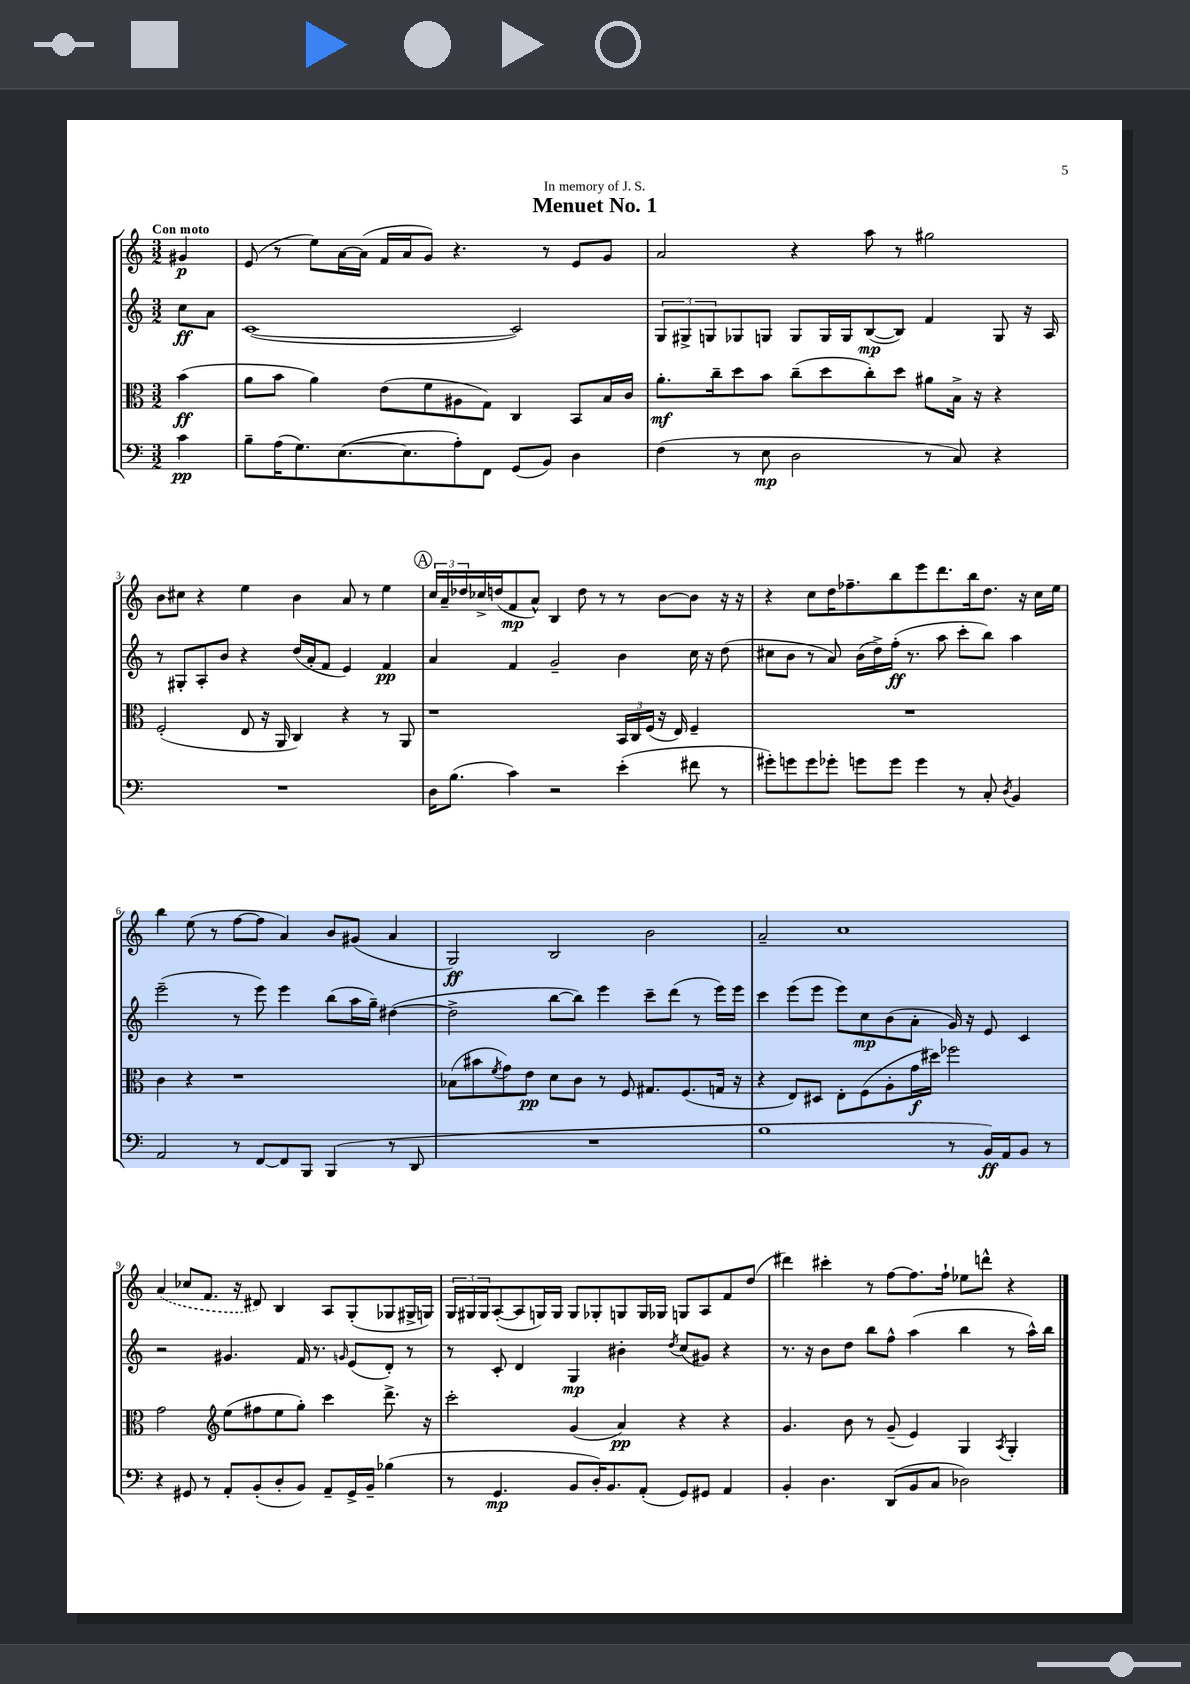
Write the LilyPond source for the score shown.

\header { title = "Menuet No. 1" dedication = "In memory of J. S." }
<<
\new StaffGroup <<
\new Staff = "s0" {
    \clef treble \key c \major \numericTimeSignature \time 3/2 \partial 4 \tempo "Con moto"
    gis'4\p |
    e'8( r8 e''8) a'16~ a'16( f'16 a'16 g'8) r4. r8 e'8 g'8 |
    a'2 r4 a''8 r8 gis''2 |
    b'8 cis''8 r4 e''4 b'4 a'8 r8 e''4 |
    \mark \markup { \circle "A" } \tuplet 3/2 { c''16 a'16-- des''16 } ces''16-> d''16( f'8\mp a'8-^) b4 d''8 r8 r8 b'8~ b'8 r16 r16 |
    r4 c''8 d''16 fes''8.-- b''8 e'''8 d'''8. b''16 d''8. r16 c''16 e''16 |
    b''4 e''8( r8 f''8~ f''8 a'4) b'8 gis'8( a'4 |
    g2\ff) b2 b'2 |
    a'2-- c''1 |
    \once \slurDashed a'4( ces''8 f'8. r16 dis'8) b4 a8 g8-.( ges8 gis16-> g16) |
    \tuplet 3/2 { g16 gis16 gis16 } a8~-.( a8 g16) g16 g8 ges8-. g8 g16 ges16 g8 a8 f'8 d''8( |
    dis'''4) cis'''4-. r8 f''8~ f''8. f''16-! ees''8 d'''8-^ r4 \bar "|." |
}
\new Staff = "s1" {
    \clef treble \key c \major \numericTimeSignature \time 3/2 \partial 4
    c''8\ff a'8 |
    c'1~( c'2) |
    \tuplet 3/2 { g8 gis8-> g8 } ges8 g8 g8 g16 g16 b8~\mp( b8) f'4 g8 r16 a16 |
    r8 gis8-. a8-. b'8 r4 d''16( a'16-. f'8 e'4) f'4\pp |
    \mark \markup { \circle "A" } a'4 f'4 g'2-- b'4 c''16 r16 d''8( |
    cis''8 b'8 r8 a'8) b'16( d''16->) f''16-.\ff( r8. a''8 c'''8-. b''8) a''4 |
    e'''2--( r8 e'''8) e'''4 b''8( a''16 g''16--) dis''4~( |
    dis''2-> b''8~ b''8) e'''4 c'''8-- d'''8( r8 e'''16) e'''16 |
    c'''4 e'''8( e'''8 e'''8) c''8\mp b'8( a'8-. g'16) r16 e'8 c'4 |
    r2 gis'4. f'16 r8. \grace { g'16 } e'8( d'8-.) r8 |
    r8 c'8-. d'4 g4\mp bis'4-. \acciaccatura { d''8 } c''8( gis'8) r4 |
    r8. r16 b'8 d''8 b''8 f''8-^ a''4( b''4 r8 a''16-^) b''16 \bar "|." |
}
\new Staff = "s2" {
    \clef alto \key c \major \numericTimeSignature \time 3/2 \partial 4
    b'4\ff( |
    a'8 b'8 a'4) e'8( f'8 ais8 g8) c4 b,8 b16 c'16 |
    a'8.-.\mf c''16-- d''8 b'8 c''8--( d''8 c''8-.) d''8 ais'8 b16-> r16 r4 |
    f2-.( e8 r16 a,16 c4) r4 r8 a,8 |
    \mark \markup { \circle "A" } r1 \tuplet 3/2 { b,16 c16 f16( } r16 e16) f4-- |
    R1. |
    c'4 r4 r1 |
    bes8( bis'8 \acciaccatura { f'8 } g'8) e'8\pp d'8 c'8 r8 f8 gis8. f8.( g16 r16 |
    r4 e8) dis8 e8-. f8( a8-. g'16\f dis''16) fes''2 |
    g'2 \clef treble e''8( fis''8 e''8 g''8-.) c'''4 d'''8.-> r16 |
    c'''2-. g'4( a'4\pp) r4 r4 |
    g'4. b'8 r8 g'8--( e'4) g4 \acciaccatura { a8 } g4-. \bar "|." |
}
\new Staff = "s3" {
    \clef bass \key c \major \numericTimeSignature \time 3/2 \partial 4
    c'4\pp |
    b8-- a16( g8.) e8.~( e8. a8-.) f,8 g,8( b,8) d4 |
    f4( r8 e8\mp d2 r8 c8) r4 |
    R1. |
    \mark \markup { \circle "A" } d16 b8.( c'4) r2 e'4-.( fis'8 r8 |
    gis'8-.) g'8 g'8 ges'8-. g'8 g'8 g'4 r8 c8-. \acciaccatura { d8 } b,4 |
    a,2 r8 f,8~ f,8 b,,8 b,,4( r8 d,8 |
    R1. |
    b1 r8 b,16\ff) a,16 b,8 r8 |
    r4 gis,8 r8 a,8-. b,8-.( d8-. b,8) a,8-- gis,16-> b,16-- bes4( |
    r8 g,4.\mp b,8 d16-.) b,8. a,8-.( g,8) gis,8 a,4 |
    b,4-. d4. d,8( b,8 c8 des2) \bar "|." |
}
>>
>>
